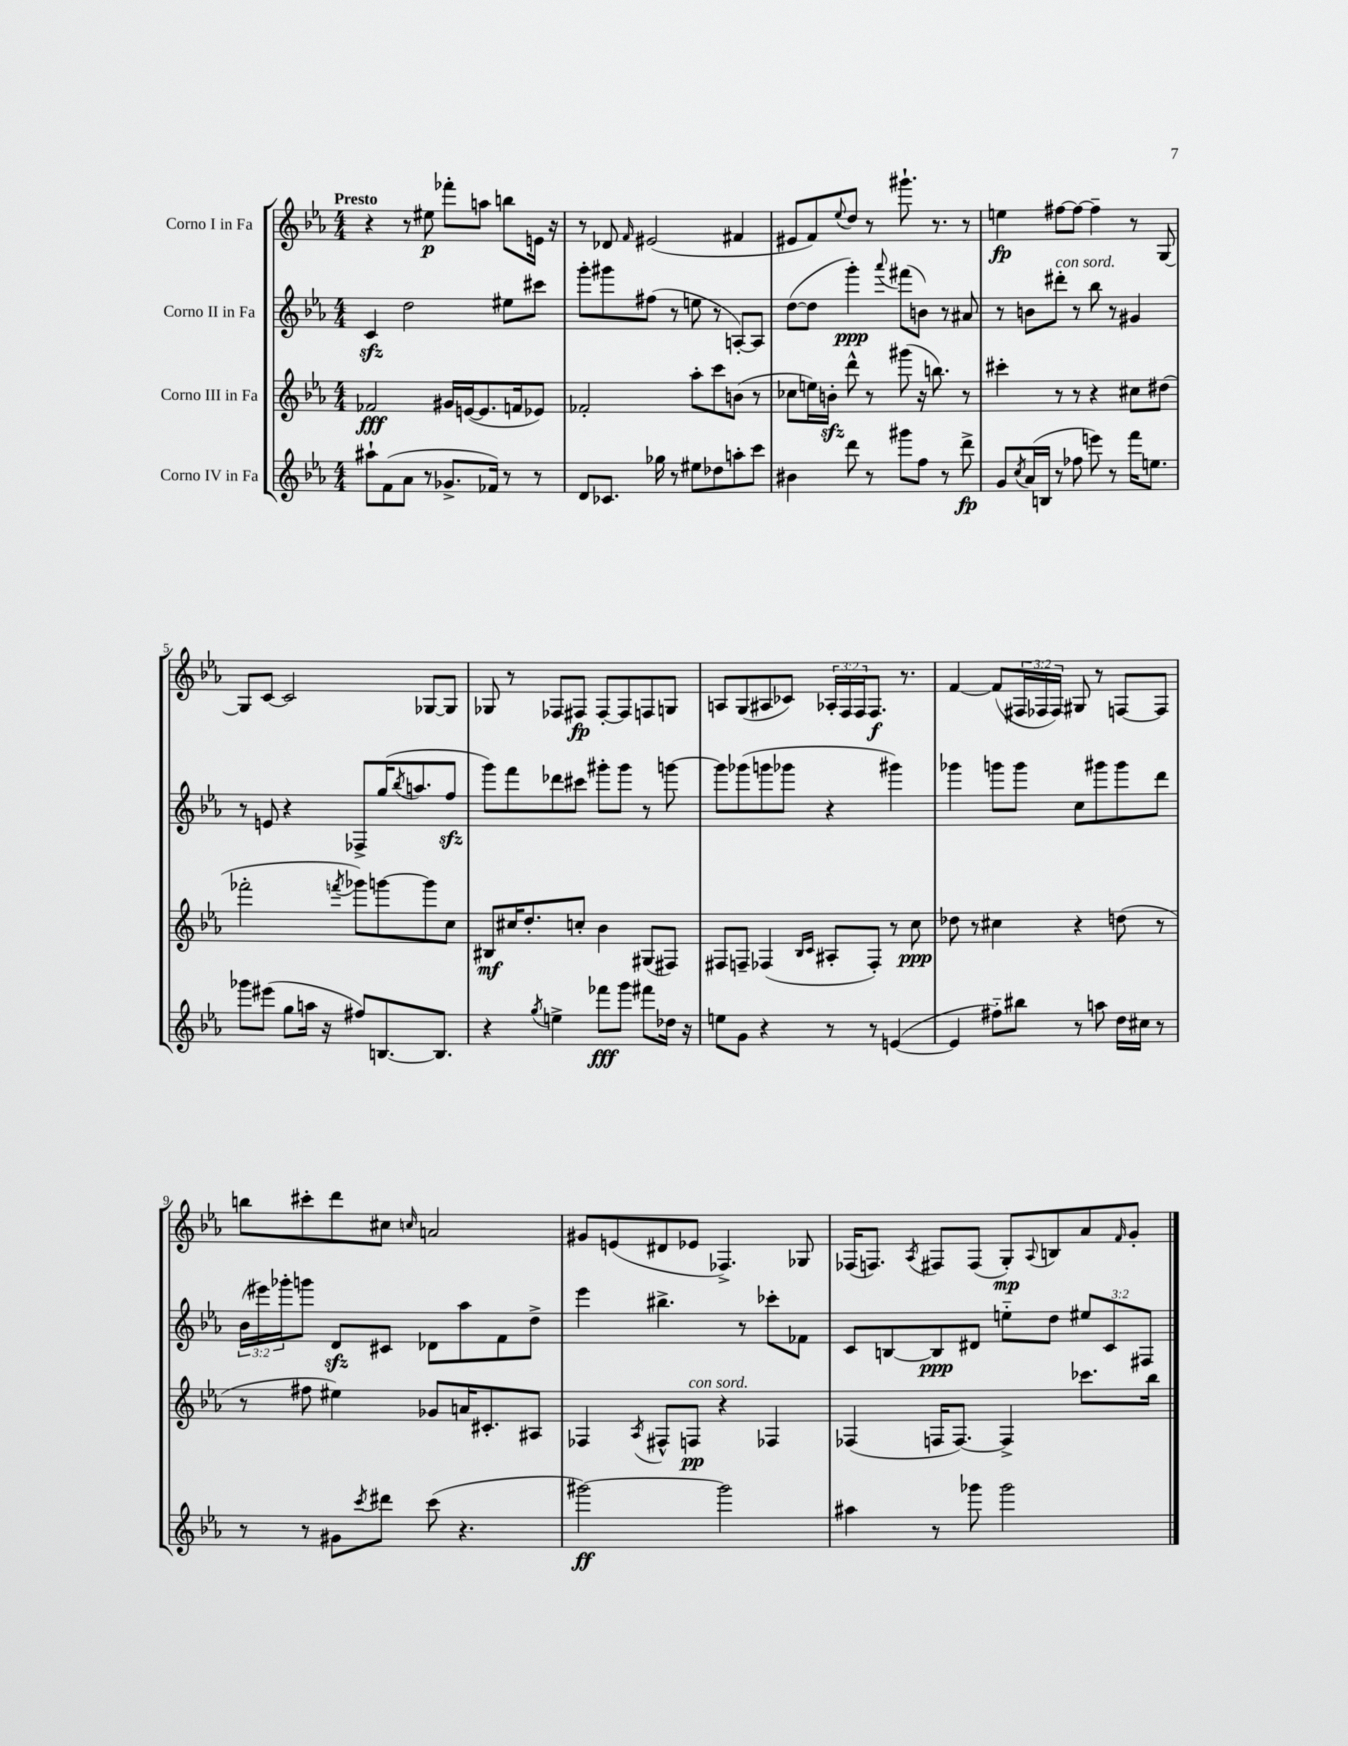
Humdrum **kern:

**kern	**dynam	**kern	**dynam	**kern	**dynam	**kern	**dynam
*part4	*part4	*part3	*part3	*part2	*part2	*part1	*part1
*staff4	*staff4	*staff3	*staff3	*staff2	*staff2	*staff1	*staff1
*I"Corno IV in Fa	*	*I"Corno III in Fa	*	*I"Corno II in Fa	*	*I"Corno I in Fa	*
*clefG2	*	*clefG2	*	*clefG2	*	*clefG2	*
*k[b-e-a-]	*	*k[b-e-a-]	*	*k[b-e-a-]	*	*k[b-e-a-]	*
*M4/4	*	*M4/4	*	*M4/4	*	*M4/4	*
=1	=1	=1	=1	=1	=1	=1	=1
!	!	!	!	!	!	!LO:TX:a:B:t=Presto	!
8aa#X`\L	.	2f-X/	fff	4czz/	.	4r	.
(8f\	.	.	.	.	.	.	.
8a-\J	.	.	.	2dd\	.	8r	.
8r	.	.	.	.	.	8ee#X\	p
8.g-X^/L	.	16g#X/LL	.	.	.	8fff-X'\L	.
.	.	([16en/J	.	.	.	.	.
.	.	8.e/]	.	.	.	8aan\J	.
16f-X/Jk)	.	.	.	.	.	.	.
8r	.	.	.	8ee#X\L	.	8bbn\L	.
.	.	16fn/k	.	.	.	.	.
8r	.	8e-X/J)	.	8ccc#X\J	.	16en\Jk	.
.	.	.	.	.	.	16r	.
=2	=2	=2	=2	=2	=2	=2	=2
8d/L	.	2f-X'/	.	8ggg'\L	.	8r	.
8.c-X/J	.	.	.	8ggg#X\	.	8d-X/	.
.	.	.	.	.	.	16qqf/	.
.	.	.	.	(8ff#X\J	.	(2e#X/	.
16gg-X\	.	.	.	.	.	.	.
8r	.	.	.	8r	.	.	.
8ee#X\L	.	8aa-'\L	.	8een\	.	.	.
8dd-X\	.	8ccc\	.	8r	.	.	.
8aan'\	.	(8bn\J	.	[8An'/L)	.	4f#X/	.
8ccc\J	.	8r	.	8A/J]	.	.	.
=3	=3	=3	=3	=3	=3	=3	=3
4b#X\	.	8cc-X\L	.	([8dd\L	.	8e#X/L	.
.	.	16een\L)	.	8dd\J]	.	8f/)	.
.	.	16bnzz'\JJ	.	.	.	.	.
.	.	.	.	.	.	8qqee-/	.
8ddd\	.	8ddd^^\	.	4ggg'\)	ppp	8dd/J	.
8r	.	8r	.	.	.	8r	.
.	.	.	.	8qqaaa-/	.	.	.
8ggg#X\L	.	(8ggg#X\	.	(8fff#X\L	.	8.ggg#X`\	.
8ff\J	.	16r	.	8bn\J)	.	.	.
.	.	8.bbn\)	.	.	.	8.r	.
8r	.	.	.	8r	.	.	.
8ddd^\	fp	8r	.	8a#X/	.	8r	.
=4	=4	=4	=4	=4	=4	=4	=4
8g/L	.	4ccc#X'\	.	8r	.	4een\	fp
8qcc/	.	.	.	.	.	.	.
(16a-/L	.	.	.	8bn\L	.	.	.
16Bn/JJ	.	.	.	.	.	.	.
!	!	!	!	!LO:TX:a:i:t=con sord.	!	!	!
8r	.	8r	.	8ddd#X'\J	.	[8ff#X\L	.
8ff-X\	.	8r	.	8r	.	8ff#\J_	.
8eeen\)	.	4r	.	8bb-\	.	4ff#~\]	.
8r	.	.	.	8r	.	.	.
16fff\KL	.	8cc#X\L	.	4g#X/	.	8r	.
8.een\J	.	.	.	.	.	.	.
.	.	(8dd#X\J	.	.	.	[8G/	.
!!LO:LB:g=z
=5	=5	=5	=5	=5	=5	=5	=5
8ggg-X\L	.	2fff-X'\	.	8r	.	8G/L]	.
(8eee#X\J	.	.	.	8en/	.	[8c/J	.
8gg\L	.	.	.	4r	.	2c/]	.
16aan\Jk	.	.	.	.	.	.	.
16r	.	.	.	.	.	.	.
.	.	8qfffn/	.	.	.	.	.
8ff#X/L)	.	8ggg-X\L)	.	8F-X^/L	.	.	.
[8.Bn/	.	[8gggn\	.	(16gg/K	.	.	.
.	.	.	.	8qbb-/	.	.	.
.	.	.	.	8.aan/	.	.	.
.	.	8ggg\]	.	.	.	[8G-X/L	.
8.B/J]	.	.	.	.	.	.	.
.	.	8cc\J	.	8ffzz/J	.	8G-/J]	.
=6	=6	=6	=6	=6	=6	=6	=6
4r	.	8B#X/L	mf	8ggg\L)	.	8G-X/	.
.	.	16cc#X/K	.	8fff\	.	8r	.
.	.	8.dd'/	.	.	.	.	.
8qgg/	.	.	.	.	.	.	.
4een^\	.	.	.	8ddd-X\	.	8F-X/L	.
.	.	8ccn'/J	.	8ccc#X\J	.	8F#X/J	fp
8fff-X\L	fff	4b-\	.	8ggg#X'\L	.	[8F#'/L	.
8ggg\J	.	.	.	8ggg#\J	.	8F#/]	.
8fff#X\L	.	(8G#X/L	.	8r	.	8Fn/	.
16dd-X\Jk	.	8F#X/J)	.	[8gggn\	.	8Gn/J	.
16r	.	.	.	.	.	.	.
=7	=7	=7	=7	=7	=7	=7	=7
8een\L	.	8F#X/L	.	8ggg\L]	.	8An/L	.
8g\J	.	8Fn~/J	.	(8ggg-X\	.	(8G/	.
4r	.	(4F-X/	.	8gggn\	.	8A#X/	.
.	.	.	.	8ggg-X\J	.	8c-X/J)	.
.	.	16qqB-/LL	.	.	.	.	.
.	.	16qqc/JJ	.	.	.	.	.
8r	.	8A#X'/L	.	4r	.	24A-X'/LL	.
.	.	.	.	.	.	24F/	.
.	.	.	.	.	.	24F/J	.
8r	.	8F-'/J)	.	.	.	8.F/J	f
([4en/	.	8r	.	4ggg#X\)	.	.	.
.	.	.	.	.	.	8.r	.
.	.	8cc\	ppp	.	.	.	.
=8	=8	=8	=8	=8	=8	=8	=8
4e/]	.	8dd-X\	.	4ggg-X\	.	[4f/	.
.	.	8r	.	.	.	.	.
8ff#X\L)	.	4cc#X\	.	8gggn\L	.	(8f/L]	.
8bb#X\J	.	.	.	8ggg\J	.	24F#X/L	.
.	.	.	.	.	.	24F-X/	.
.	.	.	.	.	.	24F-/JJ)	.
8r	.	4r	.	8cc\L	.	8G#X/	.
8aan\	.	.	.	8ggg#X\	.	8r	.
16dd\LL	.	(8ddn\	.	8ggg#\	.	[8Fn/L	.
16cc#X\JJ	.	.	.	.	.	.	.
8r	.	8r	.	8ddd\J	.	8F/J]	.
!!LO:LB:g=z
=9	=9	=9	=9	=9	=9	=9	=9
8r	.	8r	.	(24b-\LL	.	8bbn\L	.
.	.	.	.	24eee#X\)	.	.	.
.	.	.	.	24ggg-X'\J	.	.	.
8r	.	8ff#X\	.	8gggn\J	.	8ccc#X'\	.
8g#X\L	.	4ee#X\)	.	8dzz/L	.	8ddd\	.
8qccc/	.	.	.	.	.	.	.
8ddd#X\J	.	.	.	8c#X/J	.	8cc#X\J	.
.	.	.	.	.	.	16qqccn/	.
(8ccc\	.	8g-X/L	.	8d-X\L	.	2an/	.
4.r	.	16an/K	.	8aa-\	.	.	.
.	.	8.c#X'/	.	.	.	.	.
.	.	.	.	8f\	.	.	.
.	.	8A#X/J	.	8dd^\J	.	.	.
=10	=10	=10	=10	=10	=10	=10	=10
[2ggg#X\)	ff	4F-X/	.	4eee-\	.	8g#X/L	.
.	.	.	.	.	.	(8en/	.
.	.	8qA-/	.	.	.	.	.
.	.	8F#X^^/L	.	4.bb#X^\	.	8d#X/	.
!	!	!LO:TX:a:i:t=con sord.	!	!	!	!	!
.	.	8Fn/J	pp	.	.	8e-X/J	.
2ggg#\]	.	4r	.	.	.	4.F-X^/)	.
.	.	.	.	8r	.	.	.
.	.	4F-X/	.	8ccc-X'\L	.	.	.
.	.	.	.	8f-X\J	.	8G-X/	.
=11	=11	=11	=11	=11	=11	=11	=11
4aa#X\	.	(4F-X/	.	8c/L	.	(16F-X/KL	.
.	.	.	.	.	.	8.Fn/J)	.
.	.	.	.	[8Bn/	.	.	.
.	.	.	.	.	.	8qA-/	.
8r	.	16Fn/KL	.	8B/]	ppp	8F#X/L	.
.	.	[8.F/J)	.	.	.	.	.
8ggg-X\	.	.	.	8d#X/J	.	(8F#/J	.
2ggg-\	.	4F^/]	.	8een\L	.	8G'/L)	mp
.	.	.	.	.	.	8qqA-/	.
.	.	.	.	8dd\J	.	8Bn/	.
.	.	8.ccc-X\L	.	12ee#X/L	.	8a-/	.
.	.	.	.	12c/	.	.	.
.	.	.	.	.	.	16qqf/	.
.	.	.	.	.	.	8g'/J	.
.	.	.	.	12F#X/J	.	.	.
.	.	16bb-\Jk	.	.	.	.	.
==	==	==	==	==	==	==	==
*-	*-	*-	*-	*-	*-	*-	*-
